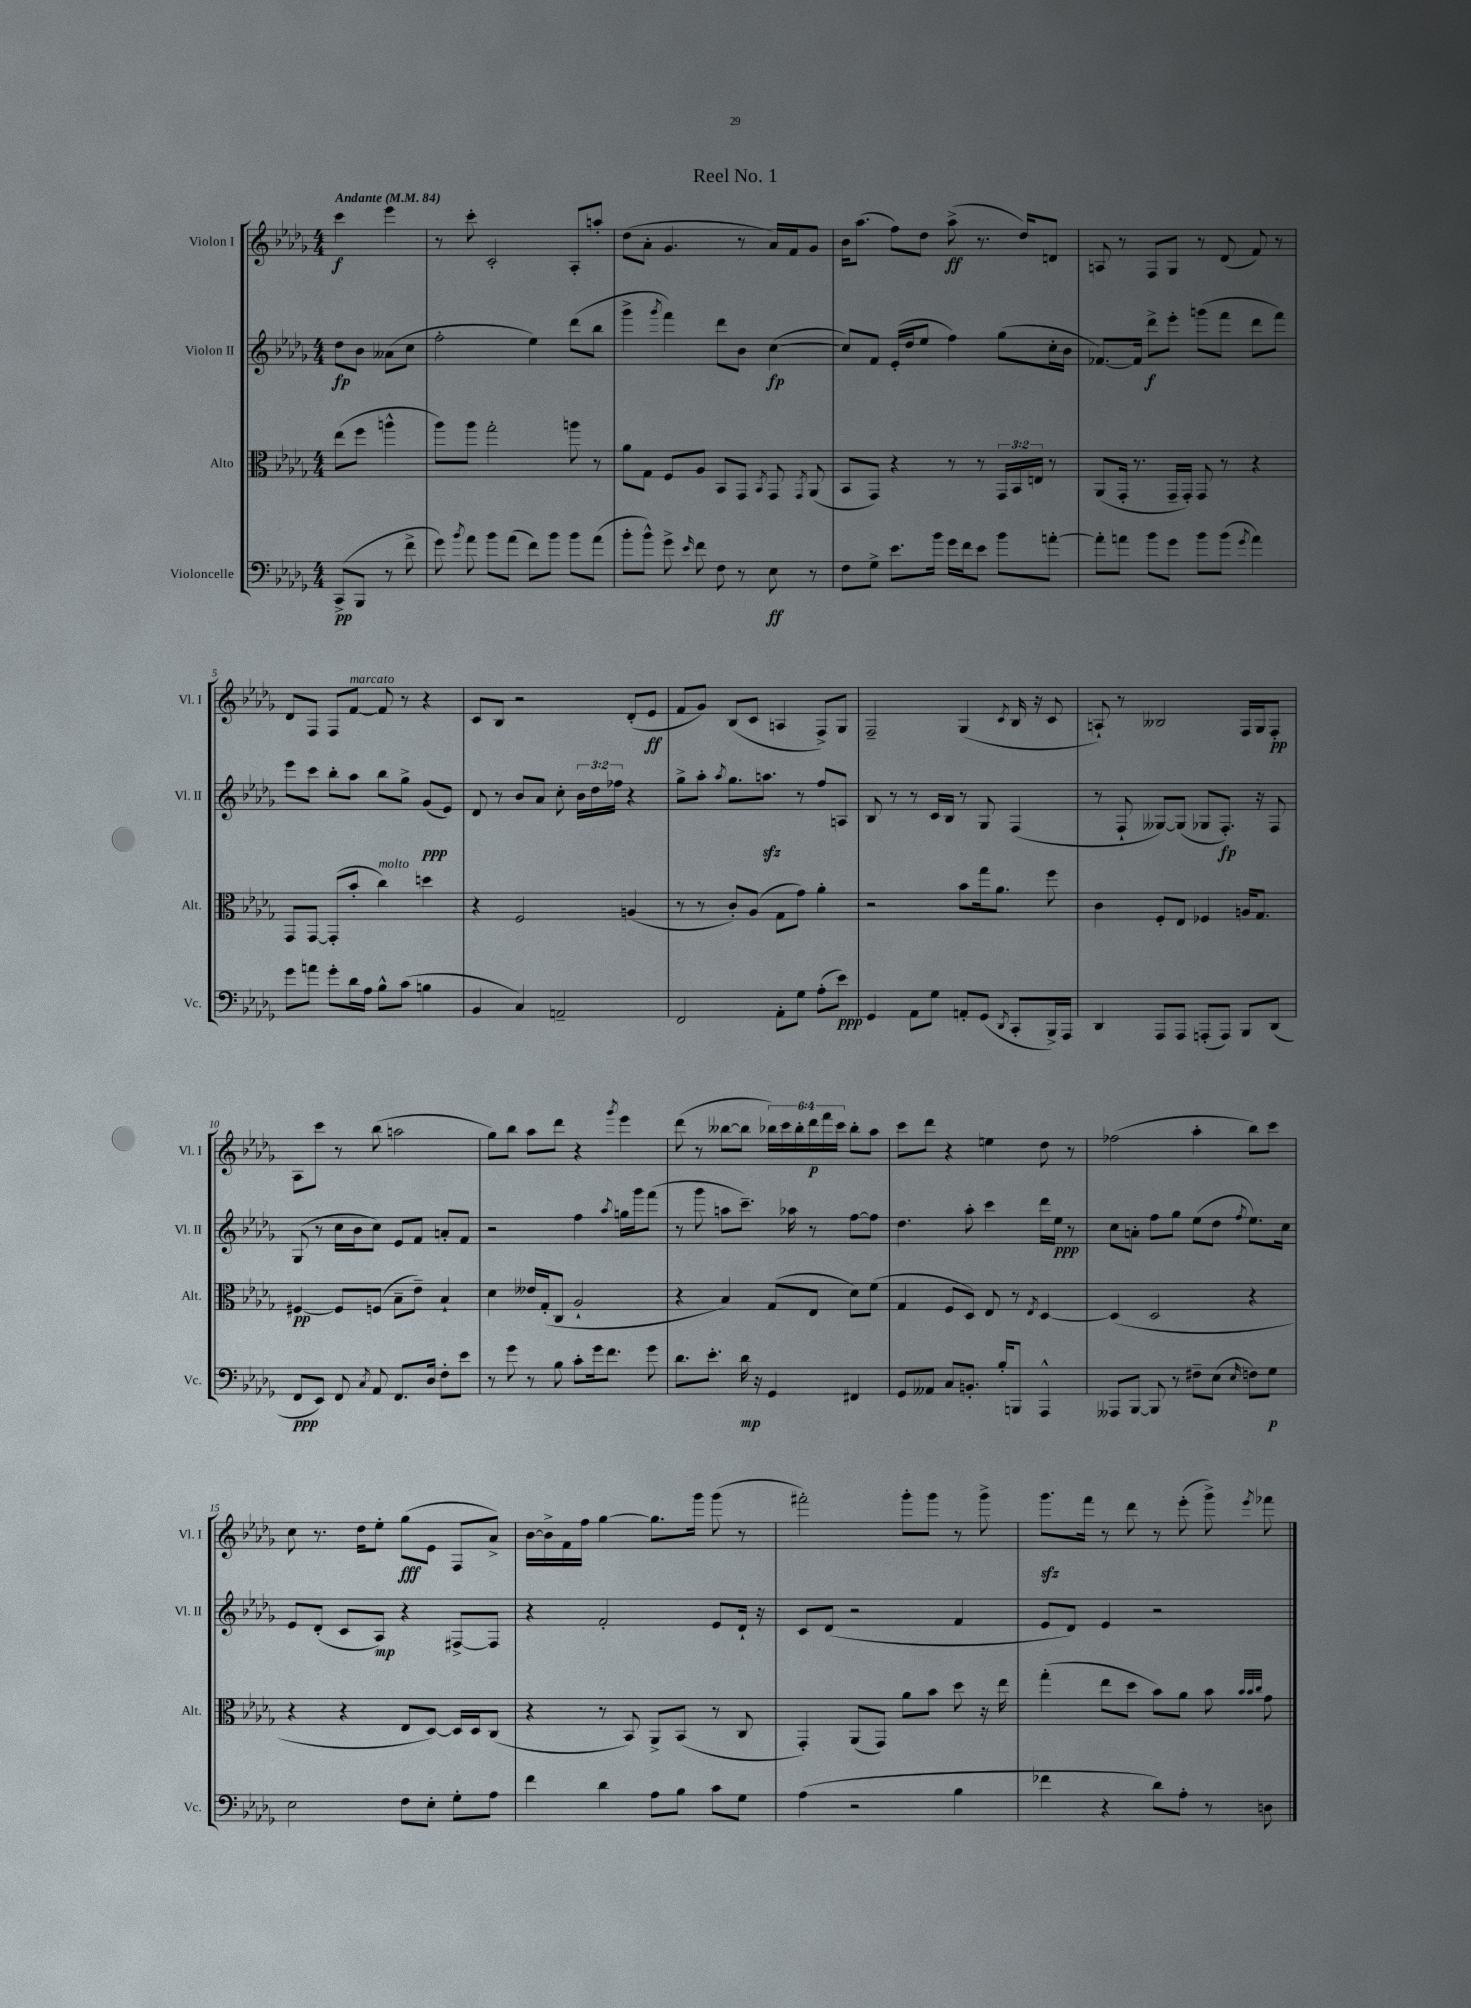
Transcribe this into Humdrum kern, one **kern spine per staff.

**kern	**dynam	**kern	**dynam	**kern	**dynam	**kern	**dynam
*part4	*part4	*part3	*part3	*part2	*part2	*part1	*part1
*staff4	*staff4	*staff3	*staff3	*staff2	*staff2	*staff1	*staff1
*I"Violoncelle	*	*I"Alto	*	*I"Violon II	*	*I"Violon I	*
*I'Vc.	*	*I'Alt.	*	*I'Vl. II	*	*I'Vl. I	*
*clefF4	*	*clefC3	*	*clefG2	*	*clefG2	*
*k[b-e-a-d-g-]	*	*k[b-e-a-d-g-]	*	*k[b-e-a-d-g-]	*	*k[b-e-a-d-g-]	*
*M4/4	*	*M4/4	*	*M4/4	*	*M4/4	*
*MM84	*	*MM84	*	*MM84	*	*MM84	*
=	=	=	=	=	=	=	=
!	!	!	!	!	!	!LO:TX:a:B:t=Andante	!
(8CC^/L	pp	(8ee-\L	.	8dd-\L	fp	4ccc\	f
8BBB-/J	.	8ff\J	.	8b-\J	.	.	.
8r	.	4aan^^\	.	(8a--X\L	.	4eee-\	.
8f^\	.	.	.	8cc\J	.	.	.
=1	=1	=1	=1	=1	=1	=1	=1
8g-\)	.	8aa-\L)	.	2ff'\	.	8r	.
8qb-/	.	.	.	.	.	.	.
8a-\	.	8aa-\J	.	.	.	8ccc'\	.
8b-\L	.	2gg-'\	.	.	.	2c'/	.
(8a-\J	.	.	.	.	.	.	.
8f\L)	.	.	.	4ee-\)	.	.	.
8b-\J	.	.	.	.	.	.	.
8b-\L	.	8aan\	.	(8ddd-\L	.	8A-'/L	.
(8a-\J	.	8r	.	8bb-\J	.	8aan'/J	.
=2	=2	=2	=2	=2	=2	=2	=2
8b-'\L	.	8a-\L	.	4ggg-^\	.	(8dd-\L	.
8b-^^\J)	.	8G-\J	.	.	.	8a-'\J	.
.	.	.	.	8qggg-/	.	.	.
8g-^\	.	8F/L	.	4fff\)	.	4.g-/	.
16qqe-/	.	.	.	.	.	.	.
8f\	.	8A-/J	.	.	.	.	.
8F\	.	8BB-/L	.	8ddd-\L	.	.	.
8r	.	8GG-/J	.	8b-\J	.	8r	.
.	.	8qBB-/	.	.	.	.	.
8E-\	ff	8GG-/	.	([4cc\	fp	16a-/LL)	.
.	.	.	.	.	.	16f/J	.
.	.	8qGG-/	.	.	.	.	.
8r	.	(8AA-/	.	.	.	8g-/J	.
=3	=3	=3	=3	=3	=3	=3	=3
8F\L	.	8BB-/L	.	8cc/L])	.	16b-\KL	.
.	.	.	.	.	.	(8.aa-\J	.
8G-^\J	.	8GG-/J)	.	8f/J	.	.	.
8.e-\L	.	4r	.	(16e-'/LL	.	8ff\L)	.
.	.	.	.	16dd-/J	.	.	.
.	.	.	.	8ee-/J	.	8dd-\J	.
16b-\Jk	.	.	.	.	.	.	.
16g-\LL	.	8r	.	4ff\)	.	(8aa-^\	ff
16f\J	.	.	.	.	.	.	.
8e-\J	.	8r	.	.	.	8.r	.
8b-\L	.	24GG-/LL	.	(8gg-\L	.	.	.
.	.	24BB-/	.	.	.	.	.
.	.	.	.	.	.	16dd-/KL)	.
.	.	24En/JJ	.	.	.	.	.
[8an'\J	.	8r	.	16cc'\L	.	8dn/J	.
.	.	.	.	16b-\JJ	.	.	.
=4	=4	=4	=4	=4	=4	=4	=4
8a'\L]	.	(8AA-/L	.	[8.f-X/L)	.	8An/	.
8an\J	.	16GG-'/Jk	.	.	.	8r	.
.	.	8.r	.	16f-/Jk]	.	.	.
8b-\L	.	.	.	8ddd-^\L	f	8F/L	.
8g-\J	.	16GG-~/LL	.	8eee-'\J	.	8G-/J	.
.	.	16GG-'/JJ)	.	.	.	.	.
8b-\L	.	8GG-/	.	(8gggn\L	.	8r	.
(8b-\J	.	8r	.	8fff\J	.	(8d-/	.
8qg-/	.	.	.	.	.	.	.
4a\)	.	4r	.	8ddd-\L	.	8f/)	.
.	.	.	.	8fff\J)	.	8r	.
!!LO:LB:g=z
=5	=5	=5	=5	=5	=5	=5	=5
8g-\L	.	8GG-/L	.	8eee-\L	.	8d-/L	.
8an\J	.	[8GG-/J	.	8ccc\J	.	8F/J	.
8g-'\L	.	(8GG-'/L]	.	8bb-'\L	.	8F/L	.
!	!	!	!	!	!	!LO:TX:a:i:t=marcato	!
16d-\L	.	8b-'/J	.	8aa-\J	.	[8f/J	.
16A-\JJ	.	.	.	.	.	.	.
!	!	!LO:TX:a:i:t=molto	!	!	!	!	!
8B-^^\L	.	4cc\)	.	8bb-\L	.	8f/]	.
(8c\J	.	.	.	8gg-^\J	.	8r	.
4Bn\	.	4ddn\	.	(8g-/L	ppp	4r	.
.	.	.	.	8e-/J)	.	.	.
=6	=6	=6	=6	=6	=6	=6	=6
4BB-/	.	4r	.	8d-/	.	8c/L	.
.	.	.	.	8r	.	8B-/J	.
4C/)	.	2F/	.	8b-/L	.	2r	.
.	.	.	.	8a-/J	.	.	.
2AAn~/	.	.	.	8cc'\	.	.	.
.	.	.	.	24b-\LL	.	.	.
.	.	.	.	24dd-\	.	.	.
.	.	.	.	24ff-X\JJ	.	.	.
.	.	(4An/	.	4r	.	(8d-'/L	.
.	.	.	.	.	.	8e-/J	ff
=7	=7	=7	=7	=7	=7	=7	=7
2FF/	.	8r	.	8gg-^\L	.	8f/L	.
.	.	8r	.	8aa-'\J	.	8g-/J)	.
.	.	.	.	8qaa-/	.	.	.
.	.	8c'/L)	.	8.gg-\L	.	(8B-/L	.
.	.	(8A-/J	.	.	.	8c/J	.
.	.	.	.	8.aanzz\J	.	.	.
8AA-'\L	.	8G-\L	.	.	.	4An/	.
8G-\J	.	8g-\J)	.	8r	.	.	.
(8A-'\L	.	4a-'\	.	8ff/L	.	8F^/L)	.
8e-\J)	ppp	.	.	8An/J	.	8G-/J	.
=8	=8	=8	=8	=8	=8	=8	=8
4GG-/	.	2r	.	8B-/	.	2F~/	.
.	.	.	.	8r	.	.	.
8AA-\L	.	.	.	8r	.	.	.
8G-\J	.	.	.	16c/LL	.	.	.
.	.	.	.	16B-/JJ	.	.	.
8AAn'/L	.	8b-\L	.	8r	.	(4G-/	.
(8GG-/J	.	16gg-\k	.	8G-/	.	.	.
.	.	8.a-\J	.	.	.	.	.
8qDD-/	.	.	.	.	.	8qc/	.
8CC'/L	.	.	.	(4F/	.	16B-/	.
.	.	.	.	.	.	16r	.
16BBB-^/L)	.	8ff\	.	.	.	8c/	.
16AAA-/JJ	.	.	.	.	.	.	.
=9	=9	=9	=9	=9	=9	=9	=9
4DD-/	.	4c\	.	8r	.	8An`/)	.
.	.	.	.	8F`/	.	8r	.
8AAA-/L	.	8F'/L	.	[8G--X/L)	.	2B--X/	.
8AAA-/J	.	8E-/J	.	(8G--/J]	.	.	.
(8AAAn'/L	.	4F-X/	.	8G-X/L	.	.	.
8AAA/J)	.	.	.	8.F'/J)	fp	.	.
8BBB-/L	.	16An/KL	.	.	.	16F/LL	.
.	.	8.G-/J	.	16r	.	16G-/J	.
(8DD-/J	.	.	.	8F/	.	8F'/J	pp
!!LO:LB:g=z
=10	=10	=10	=10	=10	=10	=10	=10
8FF/L	ppp	[4F#X/	pp	(8G-/	.	8A-\L	.
8EE-/J)	.	.	.	8r	.	8ccc\J	.
8FF/	.	8F#/L]	.	16cc\LL	.	8r	.
.	.	.	.	16b-\J	.	.	.
8qC/	.	.	.	.	.	.	.
8AA-/	.	(8Fn/J	.	8cc\J)	.	(8bb-\	.
8.FF/L	.	8B-~\L	.	8e-/L	.	2aan\	.
.	.	8e-~\J)	.	8f/J	.	.	.
16D-/Jk	.	.	.	.	.	.	.
8F'\L	.	4B-`/	.	8an'/L	.	.	.
8e-\J	.	.	.	8f/J	.	.	.
=11	=11	=11	=11	=11	=11	=11	=11
8r	.	4d-\	.	2r	.	8gg-\L)	.
8g-\	.	.	.	.	.	8bb-\J	.
8r	.	16e--X/LL	.	.	.	8aa-\L	.
.	.	(16G-'/J	.	.	.	.	.
8B-\	.	8C/J	.	.	.	8ddd-\J	.
8c'\L	.	2A-`/	.	4ff\	.	4r	.
16g-\k	.	.	.	.	.	.	.
8.f\J	.	.	.	.	.	.	.
.	.	.	.	8qaa-/	.	8qggg-/	.
.	.	.	.	16ggn\LL	.	4eee-\	.
.	.	.	.	16ggg-\J	.	.	.
8g-\	.	.	.	(8fff\J	.	.	.
=12	=12	=12	=12	=12	=12	=12	=12
8.d-\L	.	4r	.	8r	.	(8ddd-\	.
.	.	.	.	8ggg-\	.	8r	.
8.e-'\J	.	.	.	.	.	.	.
.	.	4B-/)	.	8aan\L	.	[8bb--X\L	.
16d-\	mp	.	.	8.ccc~\J)	.	8bb--\J]	.
16r	.	.	.	.	.	.	.
4GG-/	.	(8G-/L	.	.	.	24bb-X\LL)	.
.	.	.	.	.	.	24ccc\	.
.	.	.	.	16aa-X\	.	.	.
.	.	.	.	.	.	24bb-'\	.
.	.	8E-/J	.	8r	.	24ddd-\	p
.	.	.	.	.	.	24fff\	.
.	.	.	.	.	.	24ccc\JJ	.
4FF#X/	.	8d-\L)	.	[8ff\L	.	8bb-'\L	.
.	.	(8f\J	.	8ff\J]	.	8aa-\J	.
=13	=13	=13	=13	=13	=13	=13	=13
8GG-/L	.	4G-/	.	4.dd-\	.	8ccc\L	.
8AA--X/J	.	.	.	.	.	8ddd-\J	.
8C/L	.	8F/L	.	.	.	4r	.
8.BBn'/J	.	8D-/J)	.	8aa-'\	.	.	.
.	.	8E-/	.	4ccc\	.	4een\	.
16B-'/KL	.	.	.	.	.	.	.
8BBBn/J	.	8r	.	.	.	.	.
.	.	8qE-/	.	.	.	.	.
4AAA-^^/	.	[4D-/	.	16ddd-\LL	.	8dd-\	.
.	.	.	.	16ee-\JJ	ppp	.	.
.	.	.	.	8r	.	8r	.
=14	=14	=14	=14	=14	=14	=14	=14
8AAA--X/L	.	(4D-/]	.	8cc\L	.	(2ff-X\	.
[8BBB-/J	.	.	.	8an'\J	.	.	.
8BBB-/]	.	2D-/	.	8ff\L	.	.	.
8r	.	.	.	8gg-\J	.	.	.
8F#X~\L	.	.	.	(8ee-\L	.	4aa-'\	.
(8E-\J	.	.	.	8dd-\J	.	.	.
16qqE-/	.	.	.	8qff/	.	.	.
8Fn\L)	.	4r	.	8.ee-\L)	.	8bb-\L)	.
8G-\J	p	.	.	.	.	8ccc\J	.
.	.	.	.	16cc\Jk	.	.	.
!!LO:LB:g=z
=15	=15	=15	=15	=15	=15	=15	=15
2E-\	.	4r	.	8e-/L	.	8cc\	.
.	.	.	.	(8d-'/J	.	8.r	.
.	.	4r	.	8c/L	.	.	.
.	.	.	.	.	.	16dd-\KL	.
.	.	.	.	8A-/J)	mp	8ee-'\J	.
8F\L	.	8E-/L	.	4r	.	(8gg-\L	fff
8E-'\J	.	[8D-/J)	.	.	.	8e-\J	.
8G-'\L	.	16D-/LL]	.	[8F#X^/L	.	8F/L	.
.	.	16D-/J	.	.	.	.	.
8A-\J	.	(8C/J	.	8F#/J]	.	8a-^/J)	.
=16	=16	=16	=16	=16	=16	=16	=16
4f\	.	4r	.	4r	.	[16b-\LL	.
.	.	.	.	.	.	16b-^\]	.
.	.	.	.	.	.	16f\	.
.	.	.	.	.	.	16ff\JJ	.
4d-\	.	8r	.	2f'/	.	[4gg-\	.
.	.	8BB-/)	.	.	.	.	.
8A-\L	.	8AA-^/L	.	.	.	8.gg-\L]	.
8B-\J	.	(8BB-/J	.	.	.	.	.
.	.	.	.	.	.	16ggg-\Jk	.
8c\L	.	8r	.	8e-/L	.	(8ggg-\	.
8G-\J	.	8C/	.	16d-`/Jk	.	8r	.
.	.	.	.	16r	.	.	.
=17	=17	=17	=17	=17	=17	=17	=17
(4A-\	.	4GG-'/)	.	8c/L	.	2fff#X'\)	.
.	.	.	.	(8d-/J	.	.	.
2r	.	(8AA-/L	.	2r	.	.	.
.	.	8GG-/J)	.	.	.	.	.
.	.	8a-\L	.	.	.	8ggg-'\L	.
.	.	8b-\J	.	.	.	8ggg-\J	.
4B-\	.	8dd-\	.	4f/	.	8r	.
.	.	16r	.	.	.	8ggg-^\	.
.	.	16ee-\	.	.	.	.	.
=18	=18	=18	=18	=18	=18	=18	=18
4f-X\	.	(4gg-'\	.	8e-/L	.	8.ggg-zz\L	.
.	.	.	.	8d-/J)	.	.	.
.	.	.	.	.	.	16fff\Jk	.
4r	.	8ee-\L	.	4e-/	.	8r	.
.	.	8dd-\J	.	.	.	8ddd-\	.
8d-\L)	.	8b-\L)	.	2r	.	8r	.
8A-'\J	.	8a-\J	.	.	.	(8eee-'\	.
8r	.	8b-\	.	.	.	8ggg-^\)	.
.	.	32qqb-/LLL	.	.	.	.	.
.	.	32qqb-/	.	.	.	.	.
.	.	32qqcc/JJJ	.	.	.	8qeee-/	.
8Dn\	.	8g-\	.	.	.	8fff-X\	.
==	==	==	==	==	==	==	==
*-	*-	*-	*-	*-	*-	*-	*-
